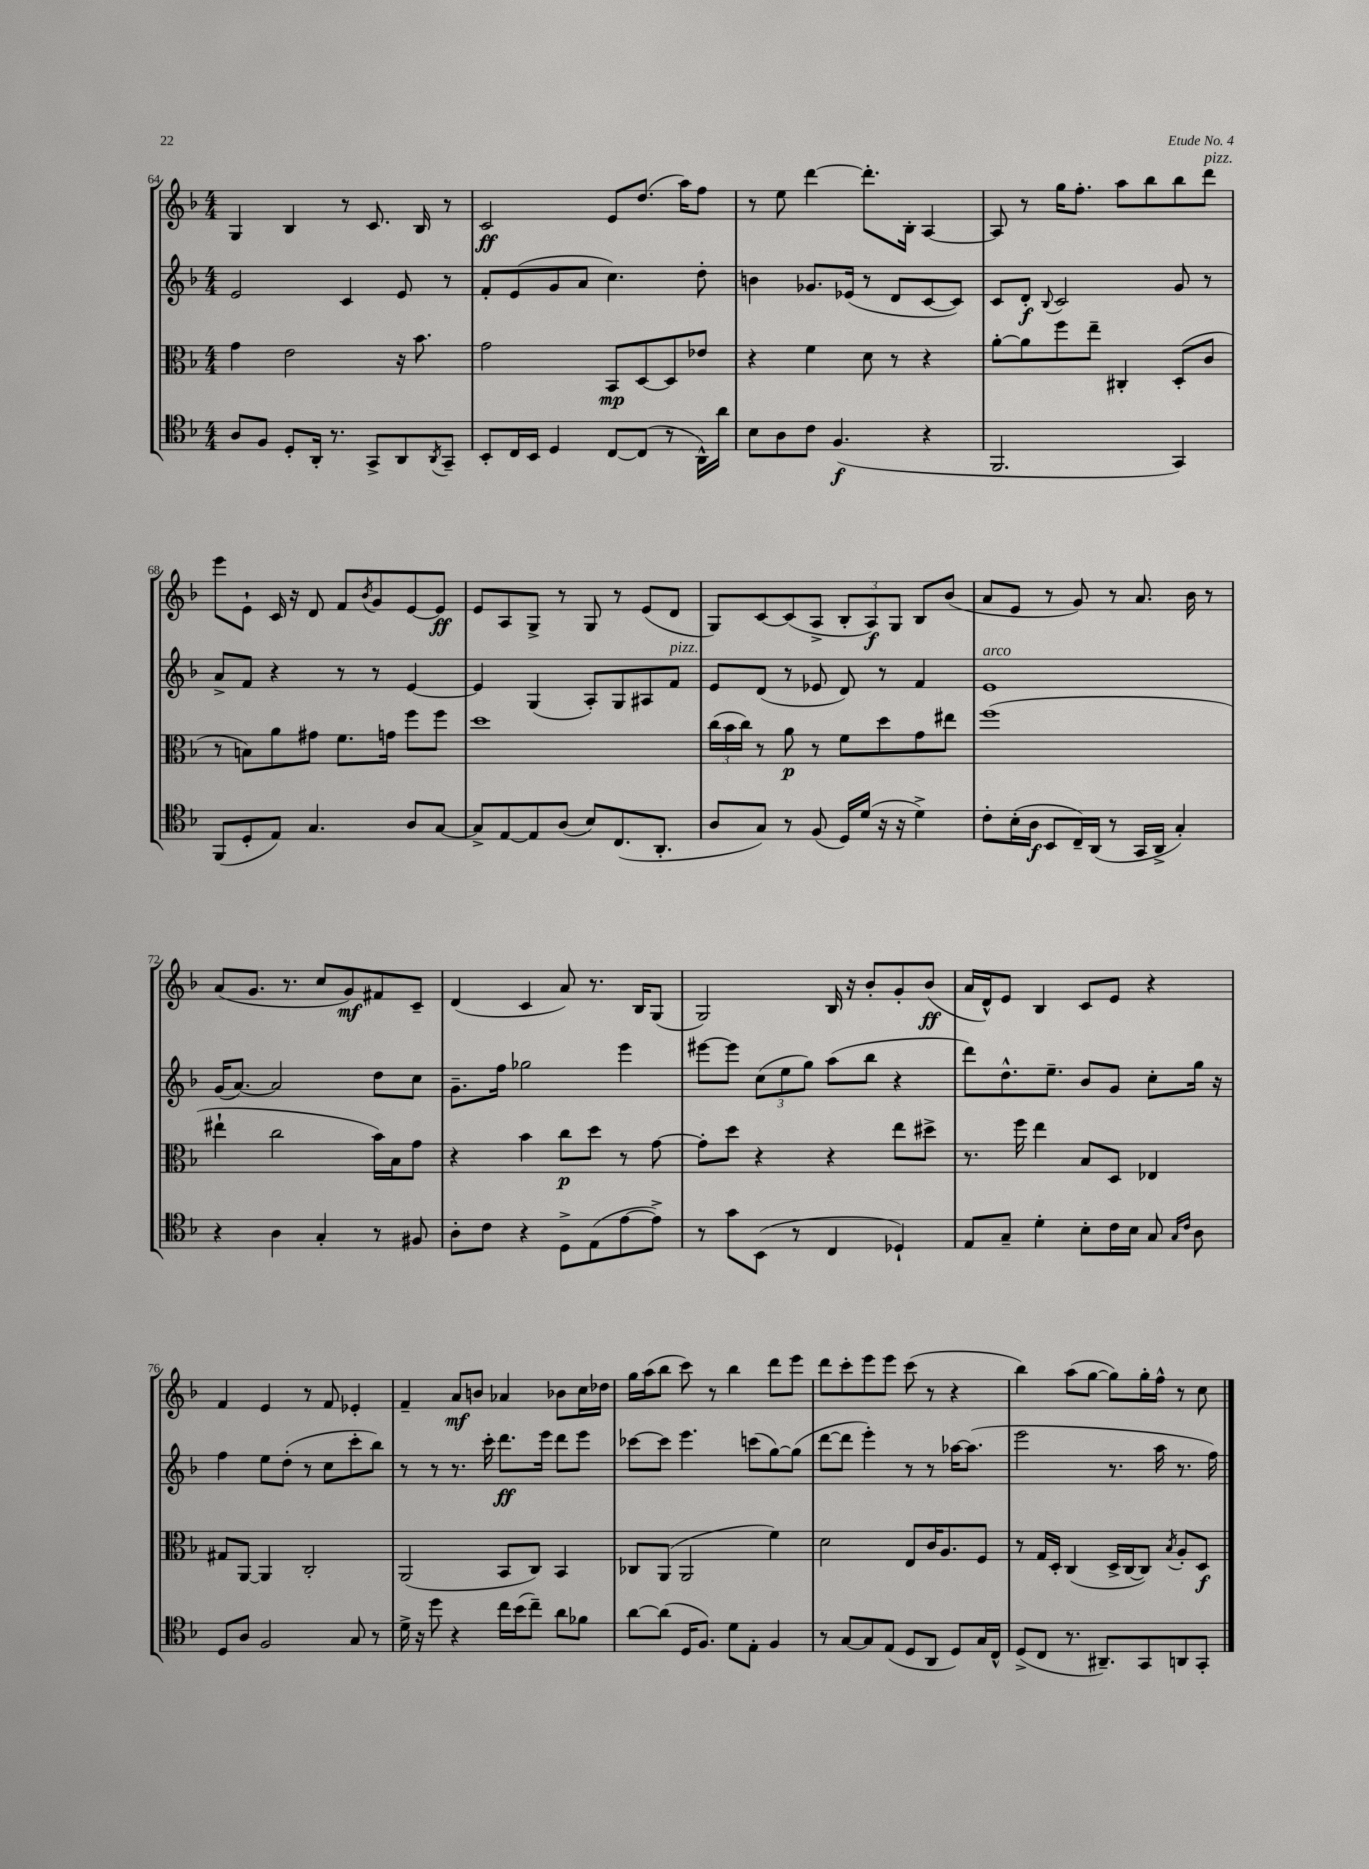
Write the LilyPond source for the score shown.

<<
\new StaffGroup <<
\new Staff = "s0" {
    \clef treble \key f \major \numericTimeSignature \time 4/4
    g4 bes4 r8 c'8. bes16 r8 |
    c'2\ff e'8 d''8.( a''16) f''8 |
    r8 e''8 d'''4~ d'''8.-. bes16-. a4~ |
    a8 r8 g''16 f''8.-. a''8 bes''8 bes''8 d'''8^\markup { \italic "pizz." } |
    e'''8 e'8-! c'16 r16 d'8 f'8 \acciaccatura { bes'8 } g'8 e'8~ e'8\ff |
    e'8 a8 g8-> r8 g8 r8 e'8( d'8 |
    g8) c'8~ c'8( a8-> \tuplet 3/2 { bes8-. a8\f) g8 } bes8 bes'8( |
    a'8 e'8 r8 g'8) r8 a'8. bes'16 r8 |
    a'8( g'8. r8. c''8 g'8\mf) fis'8 c'8-- |
    d'4( c'4 a'8) r8. bes16 g8( |
    g2) bes16 r16 bes'8-. g'8-. bes'8\ff( |
    a'16 d'16-^) e'8 bes4 c'8 e'8 r4 |
    f'4 e'4 r8 f'8 ees'4-. |
    f'4-- a'8\mf b'8 aes'4 bes'8 c''16 des''16 |
    g''16 a''16( bes''8 c'''8) r8 bes''4 d'''8 e'''8 |
    d'''8 c'''8-. e'''8 e'''8 c'''8( r8 r4 |
    bes''4) a''8( g''8~ g''8) g''16-. f''16-^ r8 c''8 \bar "|." |
}
\new Staff = "s1" {
    \clef treble \key f \major \numericTimeSignature \time 4/4
    e'2 c'4 e'8 r8 |
    f'8-. e'8( g'8 a'8 c''4.) d''8-. |
    b'4 ges'8. ees'16( r8 d'8 c'8~ c'8) |
    c'8 d'8-.\f \appoggiatura { bes8 } c'2 g'8 r8 |
    a'8-> f'8 r4 r8 r8 e'4~ |
    e'4 g4( a8-.) g8 ais8 f'8^\markup { \italic "pizz." } |
    e'8 d'8( r8 ees'8 d'8) r8 f'4 |
    e'1^\markup { \italic "arco" } |
    g'16( a'8.~) a'2 d''8 c''8 |
    g'8.-- f''16 ges''2 e'''4 |
    eis'''8~ eis'''8 \tuplet 3/2 { c''8( e''8 g''8) } a''8( bes''8 r4 |
    d'''8) d''8.-^ e''8.-- bes'8 g'8 c''8-. g''16 r16 |
    f''4 e''8 d''8-.( r8 c''8 c'''8-. bes''8) |
    r8 r8 r8. c'''16-. d'''8.\ff e'''16 d'''8 e'''8 |
    ces'''8~ ces'''8 e'''4. c'''8( g''8~) g''8( |
    d'''8~ d'''8 e'''4-.) r8 r8 aes''16~ aes''8.( |
    e'''2 r8. a''16 r8. f''16) \bar "|." |
}
\new Staff = "s2" {
    \clef alto \key f \major \numericTimeSignature \time 4/4
    g'4 e'2 r16 bes'8. |
    g'2 bes,8\mp d8~ d8 ees'8 |
    r4 f'4 d'8 r8 r4 |
    a'8~-. a'8 f''8 e''8-- cis4-. d8-.( c'8 |
    r8 b8) a'8 gis'8 f'8. g'16 f''8 f''8 |
    d''1 |
    \tuplet 3/2 { c''16( bes'16 c''16) } r8 a'8\p r8 f'8 d''8 g'8 eis''8 |
    f''1( |
    eis''4-! c''2 bes'16) bes16 g'8 |
    r4 bes'4 c''8\p d''8 r8 g'8~ |
    g'8-. d''8 r4 r4 e''8 dis''8-> |
    r8. f''16 e''4 bes8 d8 ees4 |
    gis8 a,8~ a,4 c2-. |
    a,2( bes,8 c8) bes,4 |
    ces8 a,8( a,2 f'4) |
    d'2 e8 c'16 a8. f8 |
    r8 g16 d16-. c4( d16-> c16~ c8) \acciaccatura { bes8 } a8-. d8\f \bar "|." |
}
\new Staff = "s3" {
    \clef tenor \key f \major \numericTimeSignature \time 4/4
    a8 f8 d8-. a,16-. r8. g,8-> a,8 \acciaccatura { a,8 } g,8-- |
    bes,8-. c16 bes,16 d4 c8~ c8( r8 a,16-^) a'16 |
    bes8 a8 c'8 f4.\f( r4 |
    f,2. g,4) |
    f,8( d8-. e8) g4. a8 g8~ |
    g8-> e8~ e8 a8( bes8) c8.( a,8.-. |
    a8 g8) r8 f8( d16) d'16( r16 r16 d'4->) |
    c'8-. bes16-.( a16\f bes,8 c16--) a,16( r8 g,16 a,16-> g4-.) |
    r4 a4 g4-. r8 fis8 |
    a8-. c'8 r4 d8-> e8( e'8~ e'8->) |
    r8 g'8 bes,8( r8 c4 des4-!) |
    e8 g8-- d'4-. bes8-. c'16 bes16 g8 \grace { g16 c'16 } a8 |
    d8 a8 f2 g8 r8 |
    d'16-> r16 d''8 r4 c''16 bes'16( c''8--) a'8 fes'8 |
    a'8~ a'8( d16 f8.) d'8 e8-. f4 |
    r8 g8~ g8 e8( d8 a,8 d8) g16 c16-^ |
    d8->( c8 r8. ais,8.--) g,8 a,8 g,8-. \bar "|." |
}
>>
>>
\layout { \context { \Score currentBarNumber = #64 } }
